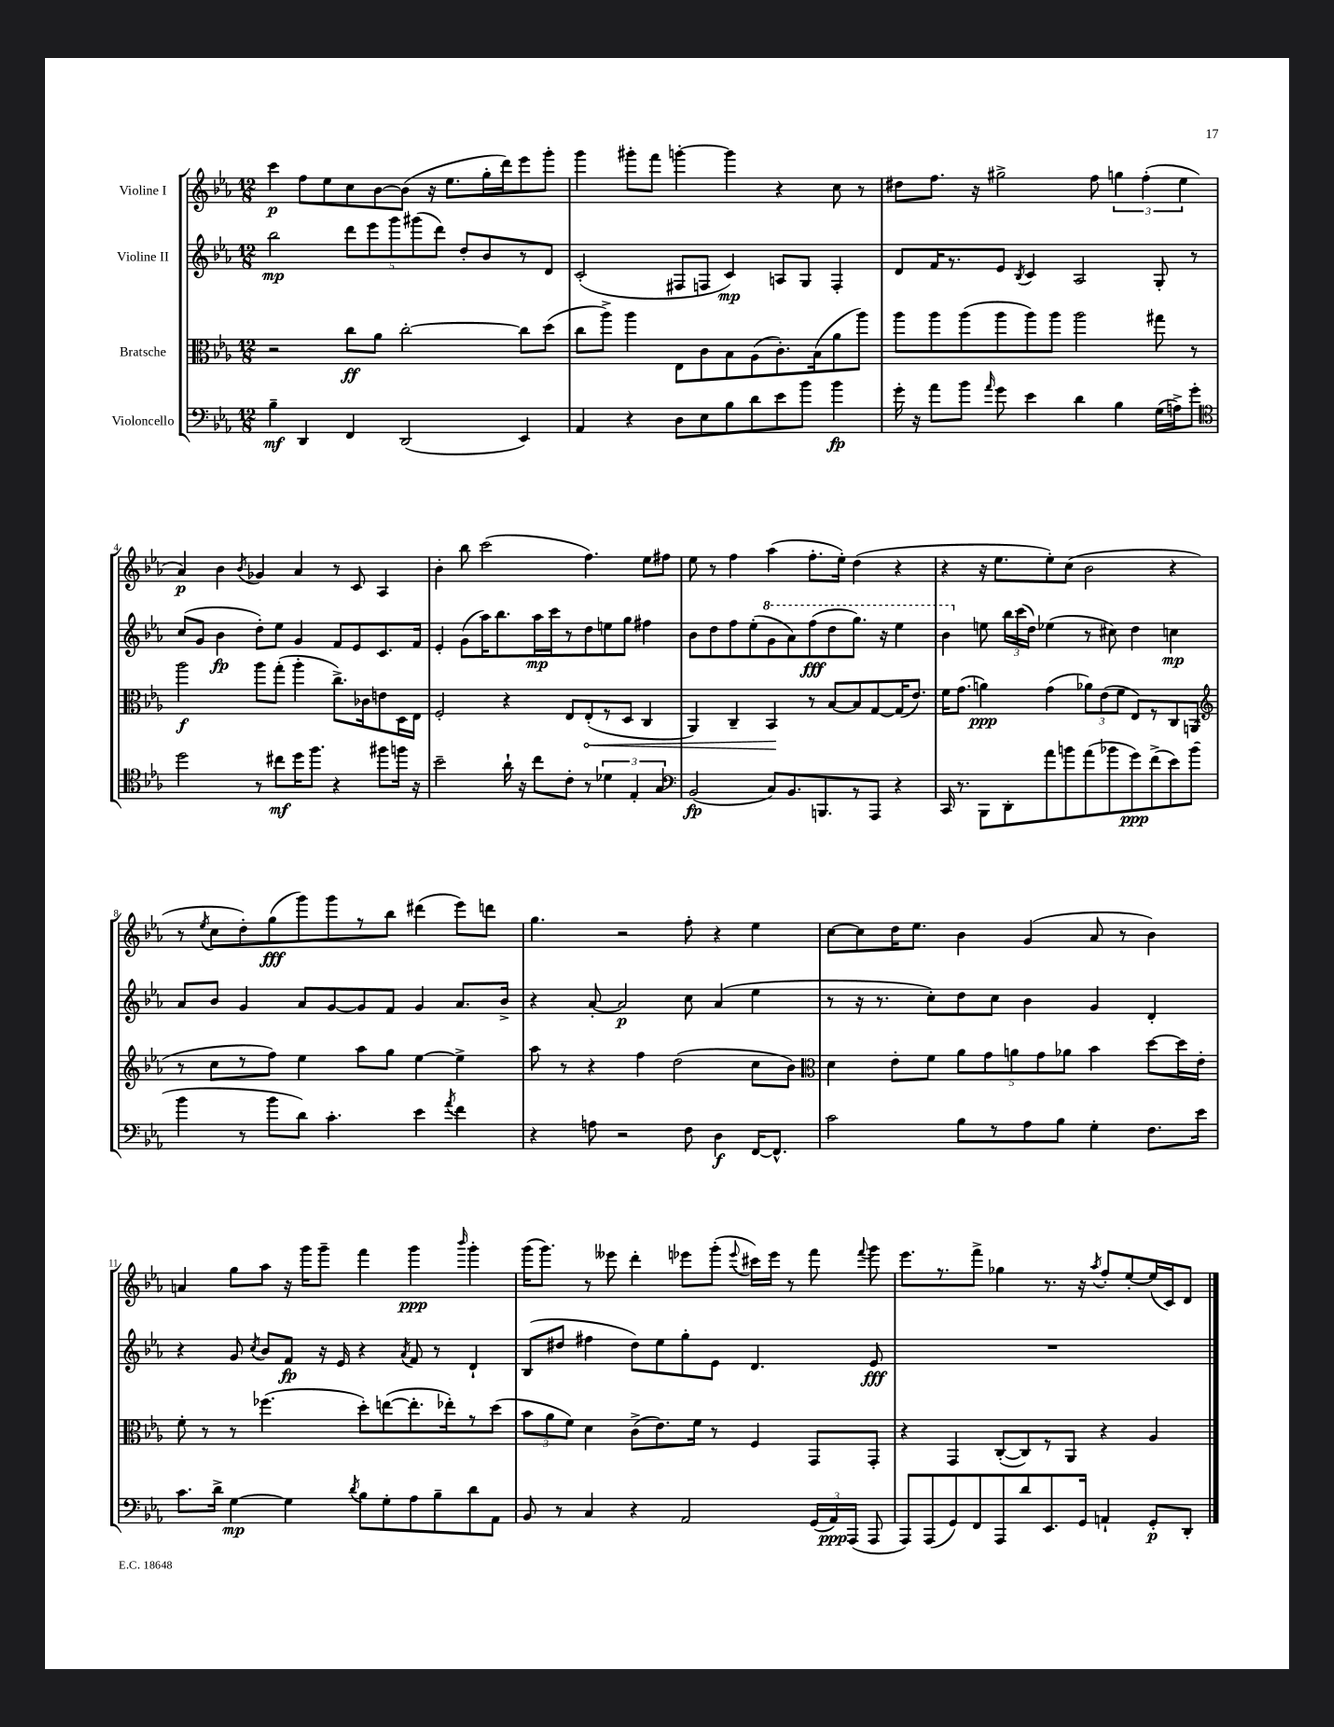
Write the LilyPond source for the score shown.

<<
\new StaffGroup <<
\new Staff = "s0" \with { instrumentName = "Violine I" } {
    \clef treble \key ees \major \numericTimeSignature \time 12/8
    \autoBeamOff c'''4\p f''8[ ees''8 c''8 bes'8~ bes'8]( r16 ees''8.[ g''16-. d'''16) ees'''8 g'''8]-. |
    g'''4 gis'''8[-. f'''8] g'''4~-. g'''4 r4 c''8 r8 |
    dis''8[ f''8.] r16 gis''2-> f''8 \tuplet 3/2 { g''4 f''4-.( ees''4 } |
    aes'4\p) bes'4 \acciaccatura { bes'8 } ges'4 aes'4 r8 c'8 aes4 |
    bes'4-. bes''8 c'''2( f''4.) ees''8[ fis''8] |
    ees''8 r8 f''4 aes''4( f''8.[-. ees''16]-.) d''4( r4 |
    r4 r16 ees''8.[ ees''8-.) c''8]( bes'2 r4 |
    r8 \acciaccatura { ees''8 } c''8[ d''8-.) g''8\fff( g'''8) g'''8 r8 bes''8] dis'''4( ees'''8[) d'''8] |
    g''4. r2 f''8-. r4 ees''4 |
    c''8[~ c''8 d''16 ees''8.] bes'4 g'4( aes'8 r8 bes'4) |
    a'4 g''8[ aes''8] r16 g'''16[ g'''8]-- f'''4 g'''4\ppp \grace { bes'''16 } g'''4-. |
    g'''16[( g'''8.]) r8 eeses'''8 d'''4-. ees'''8[ g'''8]-.( \appoggiatura { ees'''8 } cis'''16[) ees'''16] r8 f'''8 \appoggiatura { f'''8 } g'''8 |
    ees'''8.[ r8. f'''8]-> ges''4 r8. r16 \acciaccatura { aes''8 } f''8[-. ees''8~-. ees''16( c'16) d'8] \bar "|." |
}
\new Staff = "s1" \with { instrumentName = "Violine II" } {
    \clef treble \key ees \major \numericTimeSignature \time 12/8
    \autoBeamOff bes''2\mp \tuplet 5/4 { d'''8[ ees'''8 g'''8 gis'''8( d'''8]) } d''8[-. bes'8 r8 d'8] |
    c'2-.( fis8[ f8] c'4\mp) a8[ g8] f4-. |
    d'8[ f'16 r8. ees'8] \acciaccatura { bes8 } c'4 aes2 g8-. r8 |
    c''8[( g'8] bes'4\fp d''8[-.) ees''8] g'4 f'8[ ees'8 c'8. f'16] |
    ees'4-. g'8[( aes''16) bes''8. aes''16\mp c'''16 r8 d''8 e''8 g''8] fis''4 |
    bes'8[ d''8 f''8 ees''8-.( \ottava #1 g''8 aes''8) f'''8\fff( d'''8 g'''8.]) r16 ees'''4 |
    bes''4 \ottava #0 e''8 \tuplet 3/2 { bes''16[ c'''16( d''16]) } ees''4( r8 cis''8) d''4 c''4\mp |
    aes'8[ bes'8] g'4 aes'8[ g'8~ g'8 f'8] g'4 aes'8.[ bes'16]-> |
    r4 aes'8~-. aes'2\p c''8 aes'4( ees''4 |
    r8 r16 r8. c''8[-.) d''8 c''8] bes'4 g'4 d'4-. |
    r4 g'8 \acciaccatura { c''8 } bes'8[ f'8]\fp r16 ees'16 r4 \acciaccatura { aes'8 } f'8 r8 d'4-! |
    bes8[( dis''8] fis''4 dis''8[) ees''8 g''8-. ees'8] d'4. ees'8\fff |
    R1. \bar "|." |
}
\new Staff = "s2" \with { instrumentName = "Bratsche" } {
    \clef alto \key ees \major \numericTimeSignature \time 12/8
    \autoBeamOff r2 c''8[\ff aes'8] c''2~-. c''8[ d''8]( |
    c''8[ aes''8]->) aes''4 ees8[ c'8 bes8 aes8( c'8.-.) bes16( aes'8 aes''8]) |
    aes''8[ aes''8 aes''8( aes''8 aes''8) aes''8] aes''2 gis''8 r8 |
    aes''2\f aes''8[ g''8]-.( aes''4-. c''8.[->) ces'16 e'8 d16 ees16] |
    f2-. r4 ees8[ \once \override Hairpin.circled-tip = ##t ees8-.\<( r8 d8] c4 |
    aes,4) c4-- bes,4\! r8 bes8[~ bes8 g8~ g16( ees'8.]) |
    f'16[ g'8.]( a'4\ppp) g'4( \tuplet 3/2 { aes'8[) ees'8( f'8] } ees8[) r8 c8 a,8]( |
    \clef treble r8 c''8[ r8 f''8]) ees''4 aes''8[ g''8] ees''4~ ees''4-> |
    aes''8 r8 r4 f''4 d''2( c''8[ bes'8]) |
    \clef alto d'4 ees'8[-. f'8] \tuplet 5/4 { aes'8[ g'8 a'8 g'8 aes'8] } bes'4 d''8[~ d''16 ees'16]-. |
    f'8-. r8 r8 fes''4.( d''8[-.) e''8~( e''8.-. ees''16-.) r8 d''8]( |
    \tuplet 3/2 { bes'8[ aes'8 f'8]) } d'4 c'8[->( ees'8.) f'16] r8 f4 g,8[ g,8]-. |
    r4 g,4 c8[~-.( c8) r8 aes,8] r4 aes4 \bar "|." |
}
\new Staff = "s3" \with { instrumentName = "Violoncello" } {
    \clef bass \key ees \major \numericTimeSignature \time 12/8
    \autoBeamOff bes4--\mf d,4 f,4 d,2( ees,4) |
    aes,4 r4 d8[ ees8 bes8 d'8 ees'8 bes'8] bes'4\fp |
    g'16-. r16 aes'8[ bes'8] \grace { aes'16 } g'8 ees'4 d'4 bes4 g16[( a16->) g'8]-. |
    \clef tenor d''2 r8 cis''8[\mf d''16 f''8.] r4 fis''8[ f''16] r16 |
    bes'2-- aes'16-! r16 c''8[ c'8]-. r8 \tuplet 3/2 { des'4 ees4-. g4 } |
    \clef bass bes,2\fp( c8[) bes,8. b,,8. r8 aes,,8] r4 |
    c,16 r8. bes,,8[ d,8-. aes'8 b'8 aes'8( bes'8 g'8\ppp) f'8->( ees'8) bes'8]( |
    bes'4 r8 bes'8[ d'8]) c'4.-. ees'4 \acciaccatura { aes'8 } f'4 |
    r4 a8 r2 f8 d4\f f,16[~ f,8.]-^ |
    c'2 bes8[ r8 aes8 bes8] g4-. f8.[ ees'16] |
    c'8.[ d'16]-> g4~\mp g4 \acciaccatura { d'8 } bes8[ g8-. aes8 bes8-- d'8 aes,8] |
    bes,8 r8 c4 r4 aes,2 \tuplet 3/2 { g,16[( aes,16\ppp) aes,,16]( } aes,,8 |
    aes,,8[) aes,,8( g,8) f,8 aes,,8 d'8 ees,8. g,16] a,4-! g,8[-.\p d,8]-. \bar "|." |
}
>>
>>
